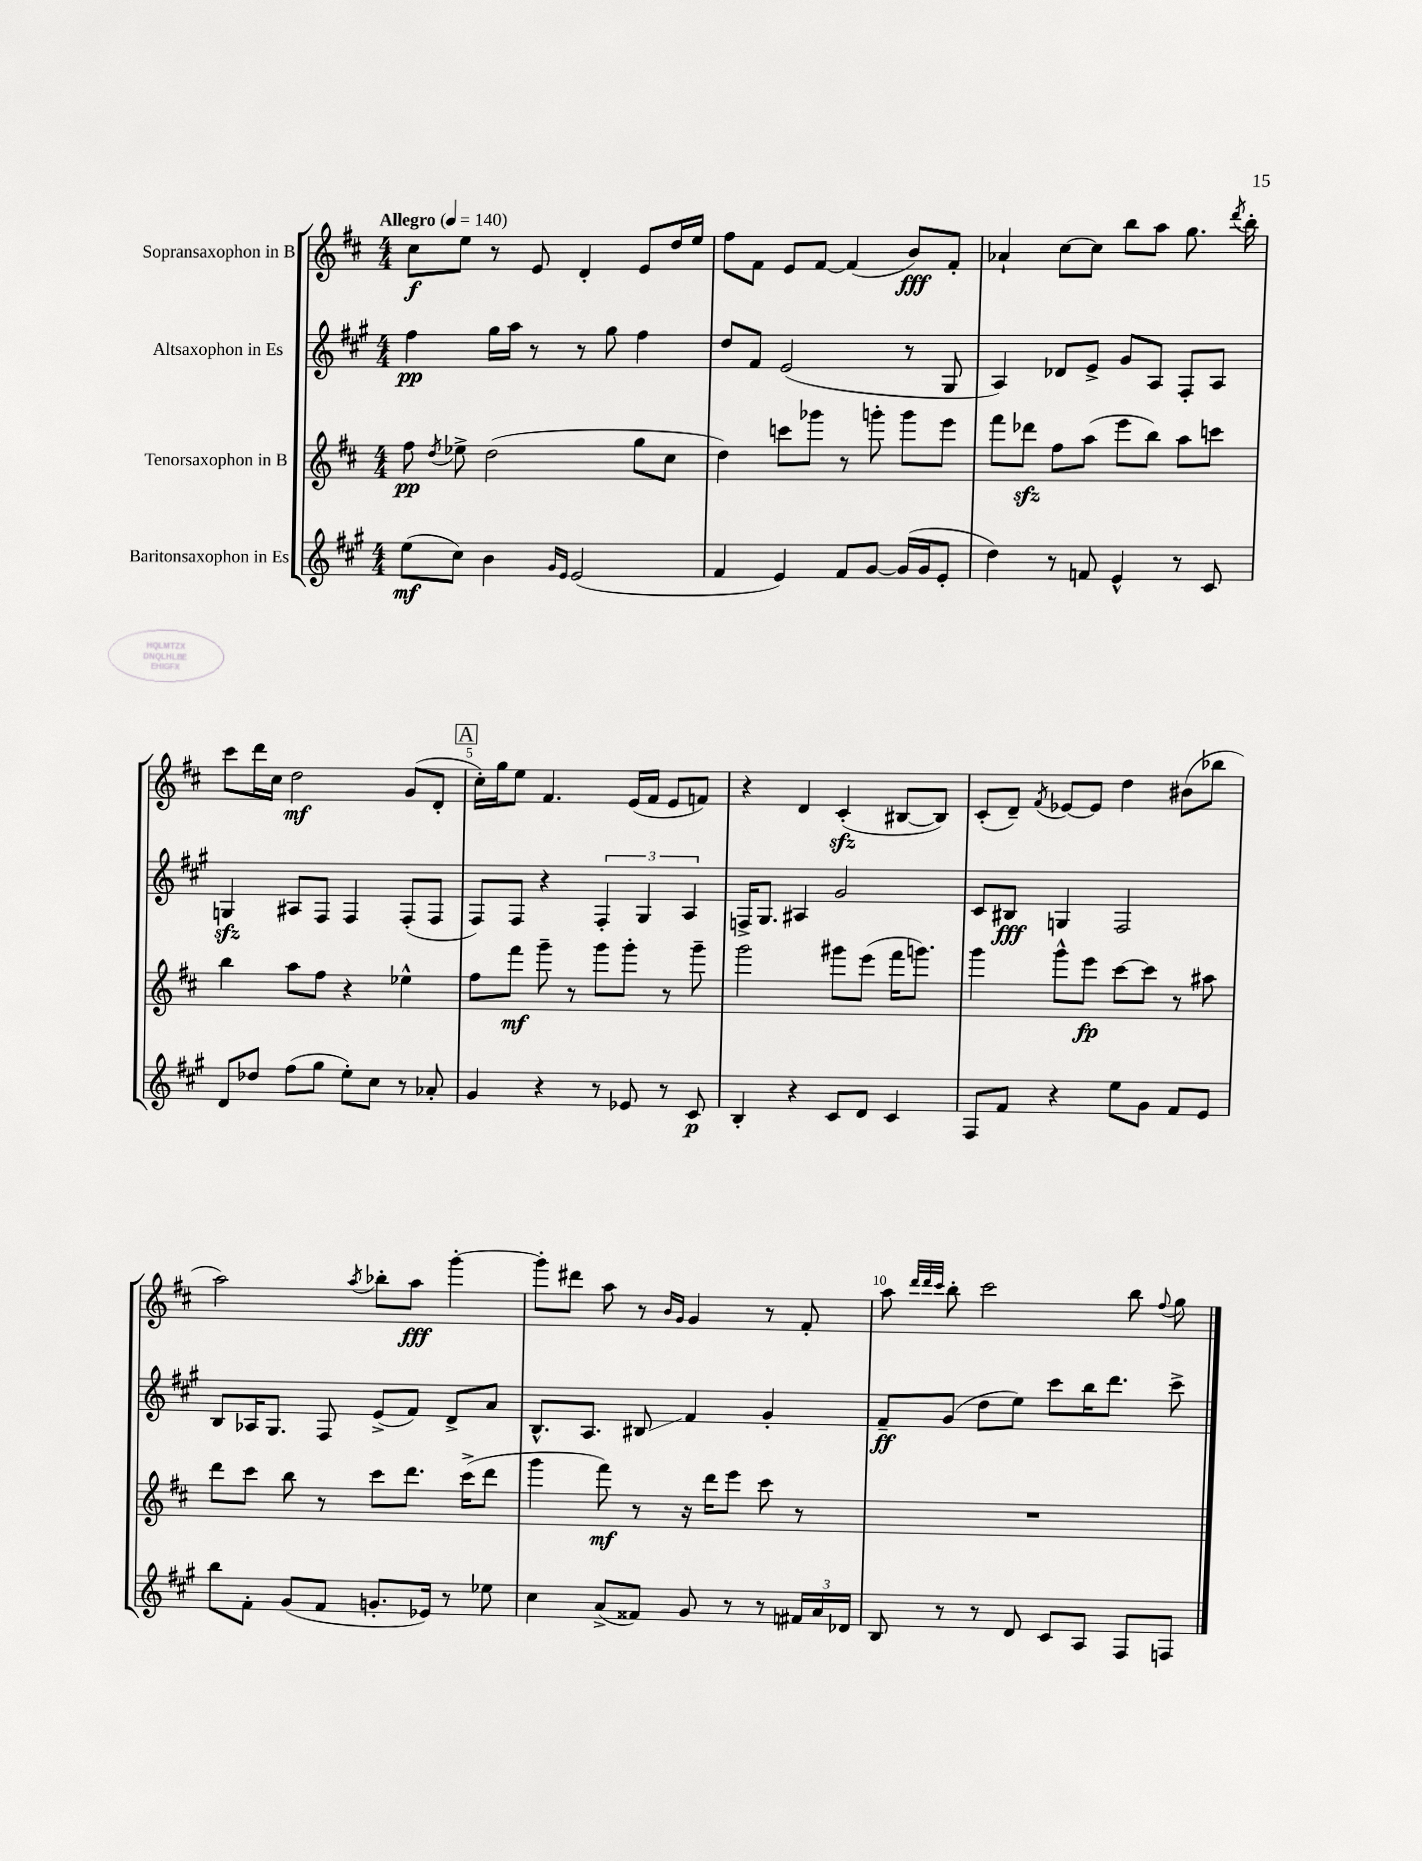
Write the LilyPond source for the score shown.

<<
\new StaffGroup <<
\new Staff = "s0" \with { instrumentName = "Sopransaxophon in B" } {
    \clef treble \key d \major \numericTimeSignature \time 4/4 \tempo "Allegro" 4 = 140
    \autoBeamOff cis''8[\f e''8] r8 e'8 d'4-. e'8[ d''16 e''16] |
    fis''8[ fis'8] e'8[ fis'8]~ fis'4( b'8[\fff) fis'8]-. |
    aes'4-! cis''8[~ cis''8] b''8[ a''8] g''8. \acciaccatura { d'''8 } b''16-. |
    cis'''8[ d'''16 cis''16] d''2\mf g'8[( d'8]-. |
    \mark \markup { \box "A" } cis''16[-.) g''16 e''8] fis'4. e'16[( fis'16] e'8[ f'8]) |
    r4 d'4 cis'4-.\sfz( bis8[~ bis8]) |
    cis'8[-.( d'8]--) \acciaccatura { fis'8 } ees'8[~ ees'8] d''4 bis'8[( bes''8] |
    a''2) \acciaccatura { a''8 } bes''8[-. a''8]\fff g'''4~-. |
    g'''8[-. dis'''8] a''8 r8 \grace { b'16[ g'16] } g'4 r8 fis'8-. |
    a''8 \grace { d'''32[ d'''32 cis'''32] } b''8-. cis'''2 b''8 \appoggiatura { fis''8 } g''8 \bar "|." |
}
\new Staff = "s1" \with { instrumentName = "Altsaxophon in Es" } {
    \clef treble \key a \major \numericTimeSignature \time 4/4
    \autoBeamOff fis''4\pp gis''16[ a''16] r8 r8 gis''8 fis''4 |
    d''8[ fis'8] e'2( r8 gis8 |
    a4) des'8[ e'8]-> gis'8[ a8] fis8[-. a8] |
    g4\sfz ais8[ fis8] fis4 fis8[-.( fis8] |
    \mark \markup { \box "A" } fis8[) fis8] r4 \tuplet 3/2 { fis4-. gis4 a4 } |
    f16[-> gis8.] ais4 gis'2 |
    cis'8[ bis8]\fff g4 fis2 |
    b8[ aes16 gis8.] fis8 e'8[->( fis'8]) d'8[-> a'8] |
    b8.[-^ a8.] bis8\glissando fis'4 gis'4-. |
    fis'8[--\ff gis'8]( d''8[ e''8]) cis'''8[ b''16 d'''8.] cis'''8-> \bar "|." |
}
\new Staff = "s2" \with { instrumentName = "Tenorsaxophon in B" } {
    \clef treble \key d \major \numericTimeSignature \time 4/4
    \autoBeamOff fis''8\pp \acciaccatura { d''8 } ees''8-> d''2( g''8[ cis''8] |
    d''4) c'''8[ ges'''8] r8 g'''8-. g'''8[ e'''8] |
    fis'''8[ des'''8]\sfz fis''8[ a''8]( e'''8[ b''8]) a''8[ c'''8] |
    b''4 a''8[ fis''8] r4 ees''4-^ |
    \mark \markup { \box "A" } fis''8[ fis'''8]\mf g'''8-- r8 g'''8[ g'''8]-. r8 g'''8-- |
    g'''2 gis'''8[ e'''8]( fis'''16[ g'''8.]) |
    g'''4 g'''8[-^ e'''8]\fp cis'''8[~ cis'''8] r8 ais''8 |
    d'''8[ cis'''8] b''8 r8 cis'''8[ d'''8.] cis'''16[->( d'''8] |
    g'''4 fis'''8\mf) r8 r16 d'''16[ e'''8] cis'''8 r8 |
    R1 \bar "|." |
}
\new Staff = "s3" \with { instrumentName = "Baritonsaxophon in Es" } {
    \clef treble \key a \major \numericTimeSignature \time 4/4
    \autoBeamOff e''8[\mf( cis''8]) b'4 \grace { gis'16[ e'16] } e'2( |
    fis'4 e'4) fis'8[ gis'8]~ gis'16[( gis'16 e'8]-. |
    d''4) r8 f'8 e'4-^ r8 cis'8 |
    d'8[ des''8] fis''8[( gis''8] e''8[-.) cis''8] r8 aes'8-. |
    \mark \markup { \box "A" } gis'4 r4 r8 ees'8 r8 cis'8\p |
    b4-. r4 cis'8[ d'8] cis'4 |
    fis8[ fis'8] r4 e''8[ gis'8] fis'8[ e'8] |
    b''8[ fis'8]-. gis'8[( fis'8] g'8.[-. ees'16]) r8 ees''8 |
    cis''4 a'8[->( fisis'8]) gis'8 r8 r8 \tuplet 3/2 { fis'16[ a'16 des'16] } |
    b8 r8 r8 d'8 cis'8[ a8] fis8[ f8] \bar "|." |
}
>>
>>
\layout { \context { \Score \override BarNumber.break-visibility = ##(#f #t #t) barNumberVisibility = #(every-nth-bar-number-visible 5) } }
